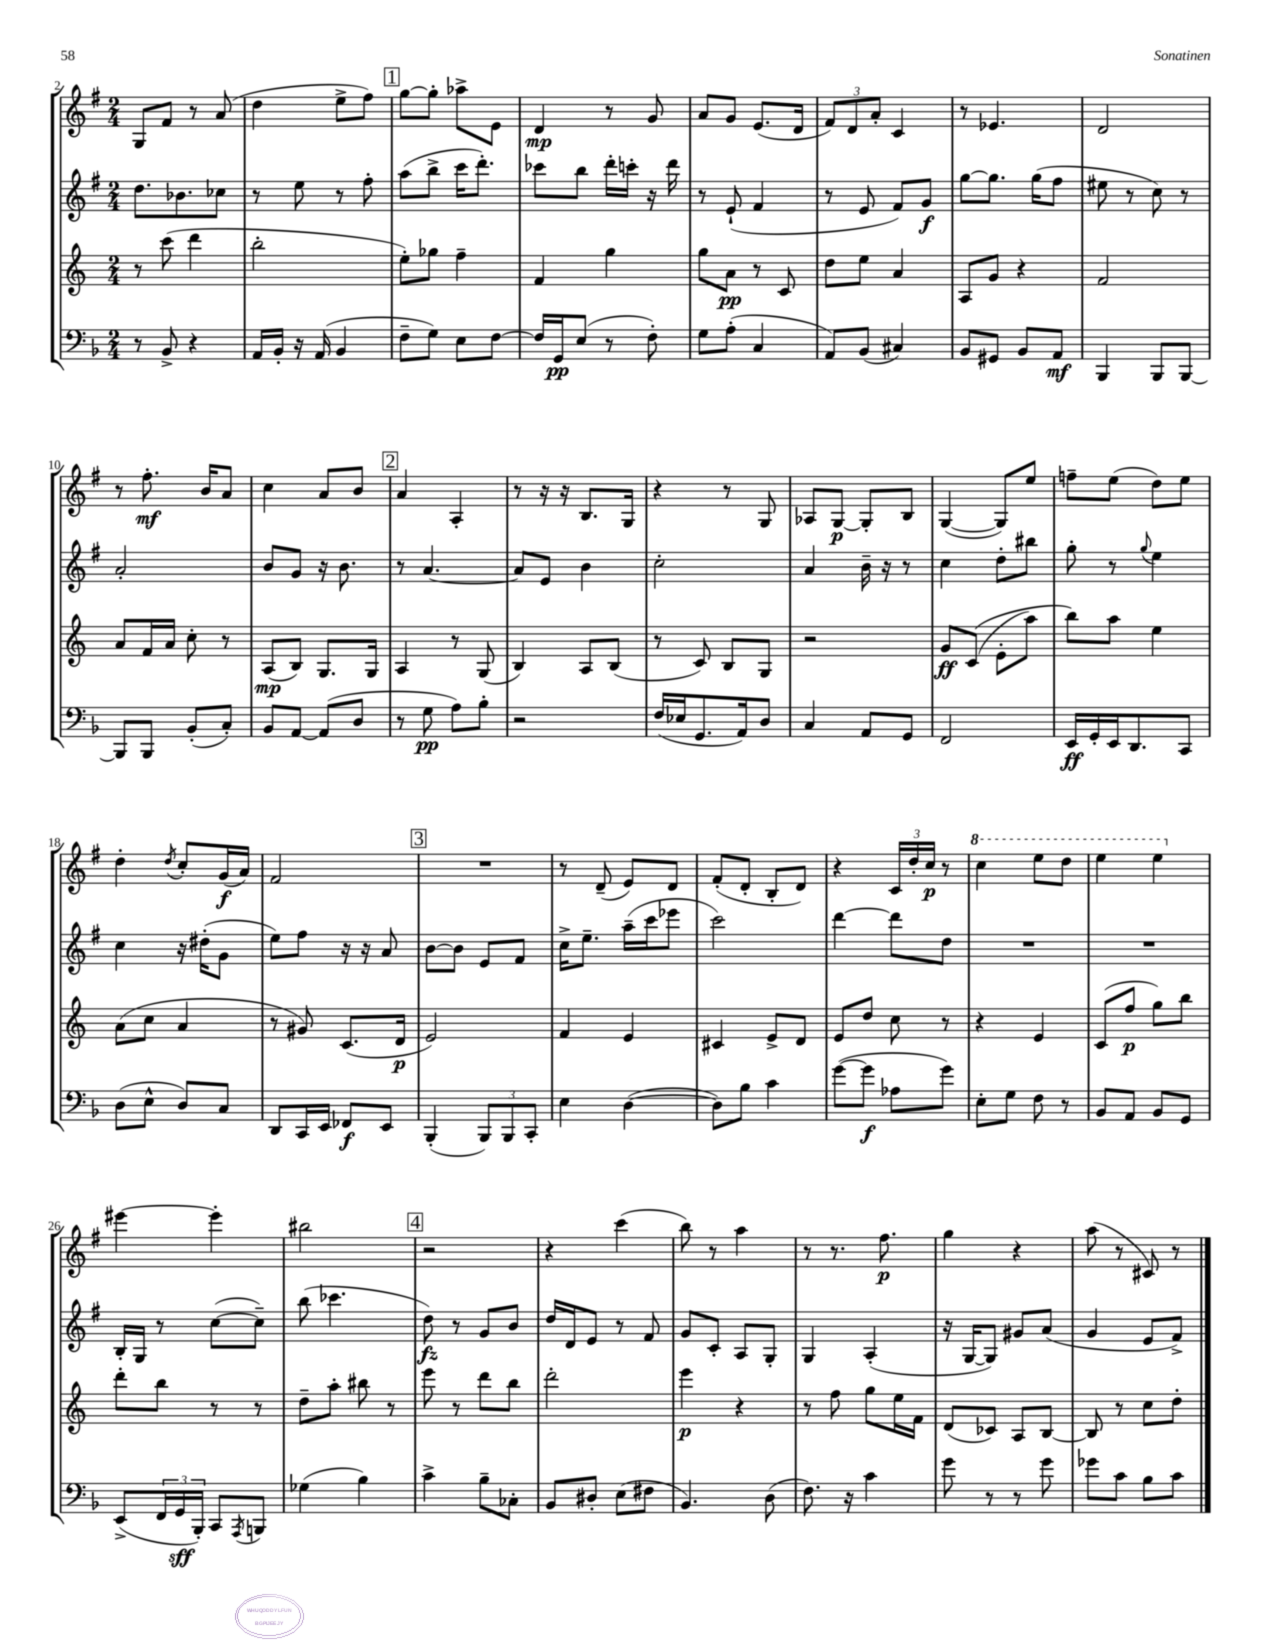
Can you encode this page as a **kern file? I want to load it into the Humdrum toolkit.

**kern	**kern	**kern	**kern
*staff4	*staff3	*staff2	*staff1
*clefF4	*clefG2	*clefG2	*clefG2
*k[b-]	*k[]	*k[f#]	*k[f#]
*M2/4	*M2/4	*M2/4	*M2/4
8r	8r	8.dd\L	8G/L
8BB-^/	(8ccc\	.	8f#/J
.	.	8.b-\	.
4r	4ddd\	.	8r
.	.	8cc-\J	(8a/
=	=	=	=
16AA/LL	2bb'\	8r	4dd\
16BB-'/JJ	.	.	.
16r	.	8ee\	.
(16AA/	.	.	.
4BB-/	.	8r	8ee^\L
.	.	8ff#'\	8ff#\J)
=	=	=	=
8F~\L	8ee'\L)	(8aa\L	[8gg\L
8G\J)	8gg-\J	8bb^\J	8gg'\]J
8E\L	4ff~\	16ccc\LK	8aa-^\L
.	.	8.ddd'\J)	.
[8F\J	.	.	8e\J
=	=	=	=
16F/]LL	4f/	8ccc-\L	4d/
16GG/J	.	.	.
(8E/J	.	8bb\J	.
8r	4gg\	16ddd'\LL	8r
.	.	16ccc'\JJ	.
8F'\)	.	16r	8g/
.	.	16ddd\	.
=	=	=	=
8G\L	8gg\L	8r	8a/L
(8A'\J	8a\J	(8e`/	8g/J
4C/	8r	4f#/	(8.e/L
.	8c/	.	.
.	.	.	16d/Jk
=	=	=	=
8AA/L)	8dd\L	8r	12f#/L)
.	.	.	12d/
(8BB-/J	8ee\J	8e/	.
.	.	.	12a'/J
4C#/)	4a/	8f#/L)	4c/
.	.	8g/J	.
=	=	=	=
8BB-/L	8A/L	[8gg\L	8r
8GG#/J	8g/J	8.gg\]J	4.e-/
8BB-/L	4r	.	.
.	.	(16gg\LK	.
8AA/J	.	8ff#\J	.
=	=	=	=
4BBB-/	2f/	8ee#\	2d/
.	.	8r	.
8BBB-/L	.	8cc\)	.
[8BBB-/J	.	8r	.
=	=	=	=
8BBB-/]L	8a/L	2a'/	8r
8BBB-/J	16f/L	.	8.ff#'\
.	16a/JJ	.	.
(8BB-'/L	8cc'\	.	.
.	.	.	16b/LK
8C'/J)	8r	.	8a/J
=	=	=	=
8BB-/L	(8A/L	8b/L	4cc\
[8AA/J	8B/J)	8g/J	.
(8AA/]L	8.G/L	16r	8a/L
.	.	8.b\	.
8D/J	.	.	8b/J
.	16G/Jk	.	.
=	=	=	=
8r	4A/	8r	4a/
8G\	.	[4.a/	.
8A\L)	8r	.	4A'/
8B-'\J	(8G/	.	.
=	=	=	=
2r	4B/)	8a/]L	8r
.	.	8e/J	16r
.	.	.	16r
.	8A/L	4b\	8.B/L
.	(8B/J	.	.
.	.	.	16G/Jk
=	=	=	=
(16F/LL	8r	2cc'\	4r
16E-/J	.	.	.
8.GG/	8c/)	.	.
.	8B/L	.	8r
16AA/k)	.	.	.
8D/J	8G/J	.	8G/
=	=	=	=
4C/	2r	4a/	8A-/L
.	.	.	[8G/J
8AA/L	.	16b~\	8G'/]L
.	.	16r	.
8GG/J	.	8r	8B/J
=	=	=	=
2FF/	8g/L	4cc\	([4G/
.	&((8c/J	.	.
.	8e'\L	8dd'\L	8G/]L)
.	8aa\J)	8bb#\J	8ee/J
=	=	=	=
16EE/LL	8bb\L&)	8gg'\	8ff~\L
16GG'/	.	.	.
16EE/J	8aa\J	8r	(8ee\J
8.DD/	.	.	.
.	.	8qqgg/	.
.	4ee\	4ee\	8dd\L)
8CC/J	.	.	8ee\J
=	=	=	=
(8D\L	(8a\L	4cc\	4dd'\
8E^^\J	8cc\J	.	.
.	.	.	8qdd/
8D/L)	4a/	16r	8cc'/L
.	.	(16dd#'\LK	.
8C/J	.	8g\J	(16g/L
.	.	.	16a/JJ)
=	=	=	=
8DD/L	8r	8ee\L)	2f#/
16CC/L	8g#/)	8ff#\J	.
16EE/JJ	.	.	.
8FF-/L	(8.c/L	16r	.
.	.	16r	.
8EE/J	.	8a/	.
.	16d/Jk	.	.
=	=	=	=
(4BBB-'/	2e/)	[8b\L	2r
.	.	8b\]J	.
12BBB-/L)	.	8e/L	.
12BBB-/	.	.	.
.	.	8f#/J	.
12CC'/J	.	.	.
=	=	=	=
4E\	4f/	16cc^\LK	8r
.	.	8.ee~\J	.
.	.	.	(8d~/
([4D\	4e/	(16aa~\LL	8e/L)
.	.	16ccc\J	.
.	.	8eee-\J	8d/J
=	=	=	=
8D\]L)	4c#/	2ccc\)	(8f#'/L
8B-\J	.	.	8d'/J
4c\	8e^/L	.	8B'/L
.	8d/J	.	8d/J)
=	=	=	=
([8g\L	8e/L	[4ddd\	4r
8g\]J	8dd/J	.	.
8A-\L	8cc\	8ddd\]L	24c/LL
.	.	.	24dd'/
.	.	.	24cc/JJ
8g\J)	8r	8dd\J	8r
=	=	=	=
8E'\L	4r	2r	4ccc\
8G\J	.	.	.
8F\	4e/	.	8eee\L
8r	.	.	8ddd\J
=	=	=	=
8BB-/L	(8c/L	2r	4eee\
8AA/J	8ff/J	.	.
8BB-/L	8gg\L)	.	4eee\
8GG/J	8bb\J	.	.
=	=	=	=
(8EE^/L	8ddd'\L	16B'/LL	[4eee#\
.	.	16G/JJ	.
24FF/L	8bb\J	8r	.
24GG/	.	.	.
24BBB-'/JJ)	.	.	.
8CC/L	8r	([8cc\L	4eee#'\]
8qAAA/	.	.	.
8BBB/J	8r	8cc~\]J)	.
=	=	=	=
(4G-\	8dd~\L	(8bb\	2bb#\
.	8aa'\J	4.ccc-\	.
4B-\)	8bb#\	.	.
.	8r	.	.
=	=	=	=
4c^\	8eee\	8dd\)	2r
.	8r	8r	.
8B-~\L	8ddd\L	8g/L	.
8C-'\J	8bb\J	8b/J	.
=	=	=	=
8BB-/L	2ddd'\	16dd/LL	4r
.	.	16d/J	.
8D#'/J	.	8e/J	.
(8E\L	.	8r	(4ccc\
8F#\J	.	8f#/	.
=	=	=	=
4.BB-/)	4eee\	8g/L	8bb\)
.	.	8c'/J	8r
.	4r	8A/L	4aa\
(8D\	.	8G'/J	.
=	=	=	=
8.F\)	8r	4G/	8r
.	8ff\	.	8.r
16r	.	.	.
4c\	8gg\L	(4A'/	.
.	.	.	8.ff#\
.	16ee\L	.	.
.	16f\JJ	.	.
=	=	=	=
8g\	(8d/L	16r	4gg\
.	.	[16G/LK	.
8r	8c-/J)	8G/]J)	.
8r	8A/L	8g#/L	4r
8g\	[8B/J	(8a/J	.
=	=	=	=
8g-\L	8B/]	4g/	(8aa\
8c\J	8r	.	8r
8B-\L	8cc\L	8e/L	8c#/)
8c\J	8dd'\J	8f#^/J)	8r
==	==	==	==
*-	*-	*-	*-
